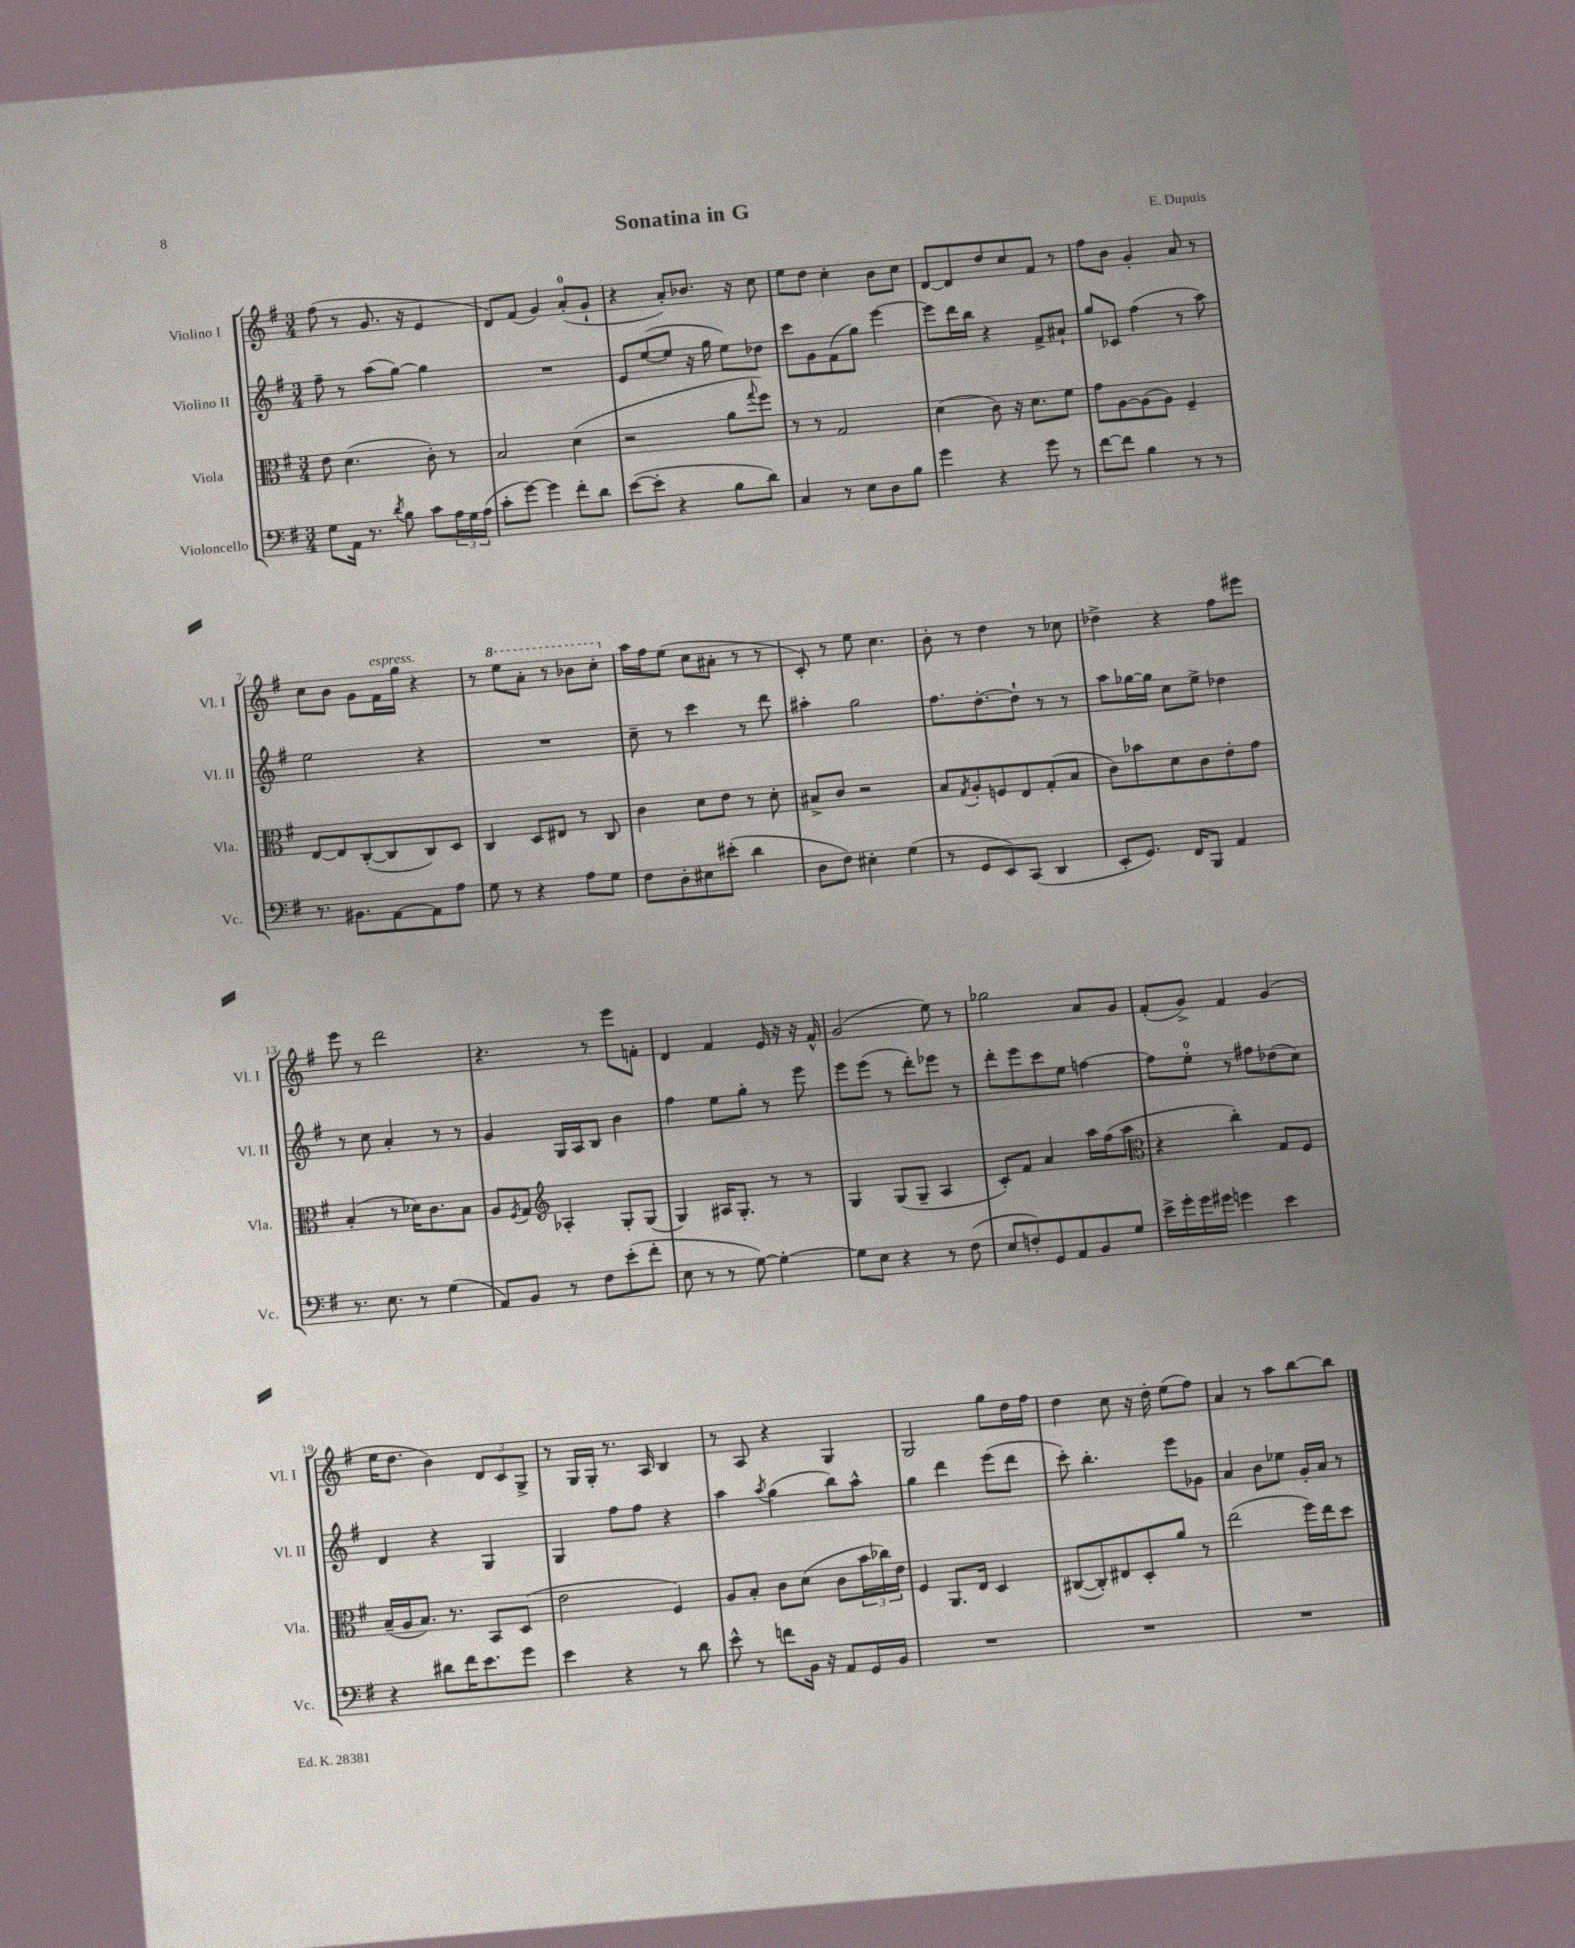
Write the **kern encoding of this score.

**kern	**kern	**kern	**kern
*staff4	*staff3	*staff2	*staff1
*clefF4	*clefC3	*clefG2	*clefG2
*k[f#]	*k[f#]	*k[f#]	*k[f#]
*M3/4	*M3/4	*M3/4	*M3/4
8G\L	8e\	8ff#~\	(8ff#\
16AA\Jk	(4.d\	8r	8r
8.r	.	.	.
.	.	(8aa\L	8.g/
8qd/	.	.	.
8B\	.	[8gg\J)	.
.	.	.	16r
8c\L	8c'\)	4gg\]	4e/
24A\L	8r	.	.
24G\	.	.	.
(24A\JJ	.	.	.
=	=	=	=
8c'\L	2B/	2.r	8d/L)
[8g\J)	.	.	(8f#/J
4g\]	.	.	4g/)
8f#'\L	(4d\	.	(8a'/L
8d\J	.	.	8g`/J
=	=	=	=
([8e\L	2r	8e/L	4r
8e'\]J	.	([8ee/	.
4r	.	8ee/]J	8a'/L)
.	.	16r	8.b-/J
.	.	16gg\	.
8B\L	8a\L	8ee\L)	.
.	.	.	16r
.	8qqgg/	.	.
8d\J)	8ff#\J)	8dd-\J	8cc\
=	=	=	=
4C/	8r	8ccc\L	8ee\L
.	8r	8g\	8dd\J
8r	2G/	(8f#\	4cc'\
8E\L	.	8gg\J)	.
8D\	.	[4eee\	8b\L
8B\J	.	.	8cc\J
=	=	=	=
4g\	(4d\	8eee\]L	[8d/L
.	.	16ddd\L	8d/]
.	.	16bb\JJ	.
4r	8c\)	4r	8dd/
.	16r	.	8cc/
.	8.d\L	.	.
8g\	.	8f#^/L	8f#/J
8r	8f#\J	8a#`/J	8r
=	=	=	=
[8f#\L	8g\L	8gg/L	8ff#\L
8f#\]J	[8A\	8c-/J	8b\J
4B\	(8A\]	(4ff#\	4g'/
.	8A\J)	.	.
8r	4F#~/	8r	8a/
8r	.	8aa\)	8r
=	=	=	=
8.r	[8E/L	2ee\	8cc\L
.	8E/]	.	8b\J
8.BB#\L	.	.	.
.	([8C'/	.	8g\L
[8AA\	8C/]	.	16f#\L
.	.	.	16gg\JJ
8AA\]	8C/)	4r	4r
8A\J	8D/J	.	.
=	=	=	=
8G\	4C/	2.r	8r
8r	.	.	8eee\L
4r	8D/L	.	8aa'\J
.	8E#/J	.	8r
8A\L	8r	.	8bb-\L
8G\J	8C/	.	8ccc'\J
=	=	=	=
8F#\L	4c\	8cc~\	16aa\LL
.	.	.	16ff#\J
8D'\	.	8r	(8ee\J
8E#\	8d\L	4ccc\	8cc\L
(8e#'\J	8e\J	.	8a#'\J
4d\	8r	8r	8r
.	8d'\	8ddd\	8r
=	=	=	=
8D\L	8B#^/L	4aa#'\	8c'/)
8F#\J)	8c/J	.	8r
4E#'\	2r	2gg\	8ee\
.	.	.	4.cc\
(4G\	.	.	.
=	=	=	=
8r	8B/L	8.ff#\L	8b'\
.	8qG/	.	.
8GG/L	8A'/	.	8r
.	.	[8.dd'\	.
8EE/)	8F/	.	4dd\
(8CC/J	8E/	8dd`\]J	.
4DD/	(8G'/	8r	8r
.	8B/J	8r	8cc-\
=	=	=	=
8EE'/L	8c\L)	8aa\L	4dd-^\
8.GG/J)	8b-\	[16gg-\L	.
.	.	16gg-\]JJ	.
.	8d\	8cc\L	4r
16FF#/LK	.	.	.
8BBB/J	8c\	8ee^\J	.
4AA/	8e'\	4dd-\	8ff#\L
.	8g\J	.	8eee#\J
=	=	=	=
8.r	(4B'/	8r	8eee\
.	.	8cc\	8r
8.E\	.	.	.
.	8r	4a'/	2ddd\
8r	16d-\LK)	.	.
.	8.c\	.	.
(4G\	.	8r	.
.	8B\J	8r	.
=	=	=	=
8AA/L)	8A/L	4g/	4.r
.	8qF#/	.	.
8BB/J	8G/J	.	.
*	*clefG2	*	*
8r	4A-'/	16G/LL	.
.	.	16A/J	.
8F#\L	.	8B/J	8r
(8e'\	8G'/L	4b\	8eee\L
8f#'\J	(8G/J	.	8f'\J
=	=	=	=
8E\	4G/)	4ff#\	4d/
8r	.	.	.
8r	16A#/LK	8ee\L	4f#/
.	8.G'/J	.	.
[8G\)	.	8gg'\J	.
4G'\_	8r	8r	16e/
.	.	.	16r
.	8r	8eee\	16r
.	.	.	16f#^^/
=	=	=	=
8G\]L	4G/	8eee\L	(2g/
8E\J	.	(8eee\J	.
4r	(8G/L	8r	.
.	8G~/J	8ddd'\L)	.
8r	4A/	8eee-\J	8ee\)
(8F#\	.	8r	8r
=	=	=	=
8E/L	8c'/L)	8ddd'\L	2gg-\
8F'/)	8f#/J	8eee\	.
8GG/	4a/	8ccc\	.
8AA/	.	8ee\J	.
8BB/	16aa\LL	[4ff\	8a/L
.	(16ff#\J	.	.
8G/J	8aa\J	.	8g/J
=	=	=	=
*	*clefC3	*	*
16e^\LL	4r	8ff\]L	(8f#'/L
16g'\	.	.	.
16g\	.	8ee'\J	8g^/J)
16g#\JJ	.	.	.
4g\	4cc'\)	8r	4f#/
.	.	8ff#\L	.
4e\	8G/L	(8dd-\	(4g/
.	8F#/J	8cc\J)	.
=	=	=	=
4r	(16B~/LL	4d/	16ee\LK
.	16A/J	.	8.dd\J
.	8.B/J)	.	.
8d#\L	.	4r	4b\)
.	8.r	.	.
16f#\K	.	.	.
8.e\	.	.	.
.	8BB/L	4G/	12d/L
.	.	.	12c/
8g\J	(8D/J	.	.
.	.	.	12G^/J
=	=	=	=
4e\	2e\	4G/	8r
.	.	.	16G/LL
.	.	.	16G'/JJ
4r	.	8ff#\L	8.r
.	.	8ff#\J	.
.	.	.	16A/
8r	4F#/)	4r	4B/
8d\	.	.	.
=	=	=	=
8e^^\	8A/L	4aa\	8r
8r	8B'/J	.	8A/
.	.	8qaa/	.
8f\L	8c\L	(4gg\	4r
16BB\Jk	(8d\J	.	.
16r	.	.	.
8AA/L	8c\L	8bb\L)	4G/
16GG/L	24b\L	8aa^^\J	.
.	24cc-\)	.	.
16BB/JJ	.	.	.
.	24e\JJ	.	.
=	=	=	=
2.r	4F#/	4gg\	2G/
.	8.AA/L	4ddd\	.
.	16E/Jk	.	.
.	4D/	(8eee\L	8gg\L
.	.	8ddd\J	16dd\L
.	.	.	16ff#\JJ
=	=	=	=
2.r	([8C#/L	8ccc'\)	4dd\
.	8C#'/])	4.bb'\	.
.	8E#/	.	8cc\
.	8D'/	.	16r
.	.	.	16dd'\
.	8a/J	8eee\L	(8ee\L
.	8r	8g-\J	8ff#\J)
=	=	=	=
2.r	(2ee\	4a/	4a/
.	.	8b\L	8r
.	.	8ee-\J	8aa\L
.	16ff#\LL)	16g'/LL	[8bb\
.	16ee\J	16a/JJ	.
.	8dd\J	8r	8bb\]J
==	==	==	==
*-	*-	*-	*-
